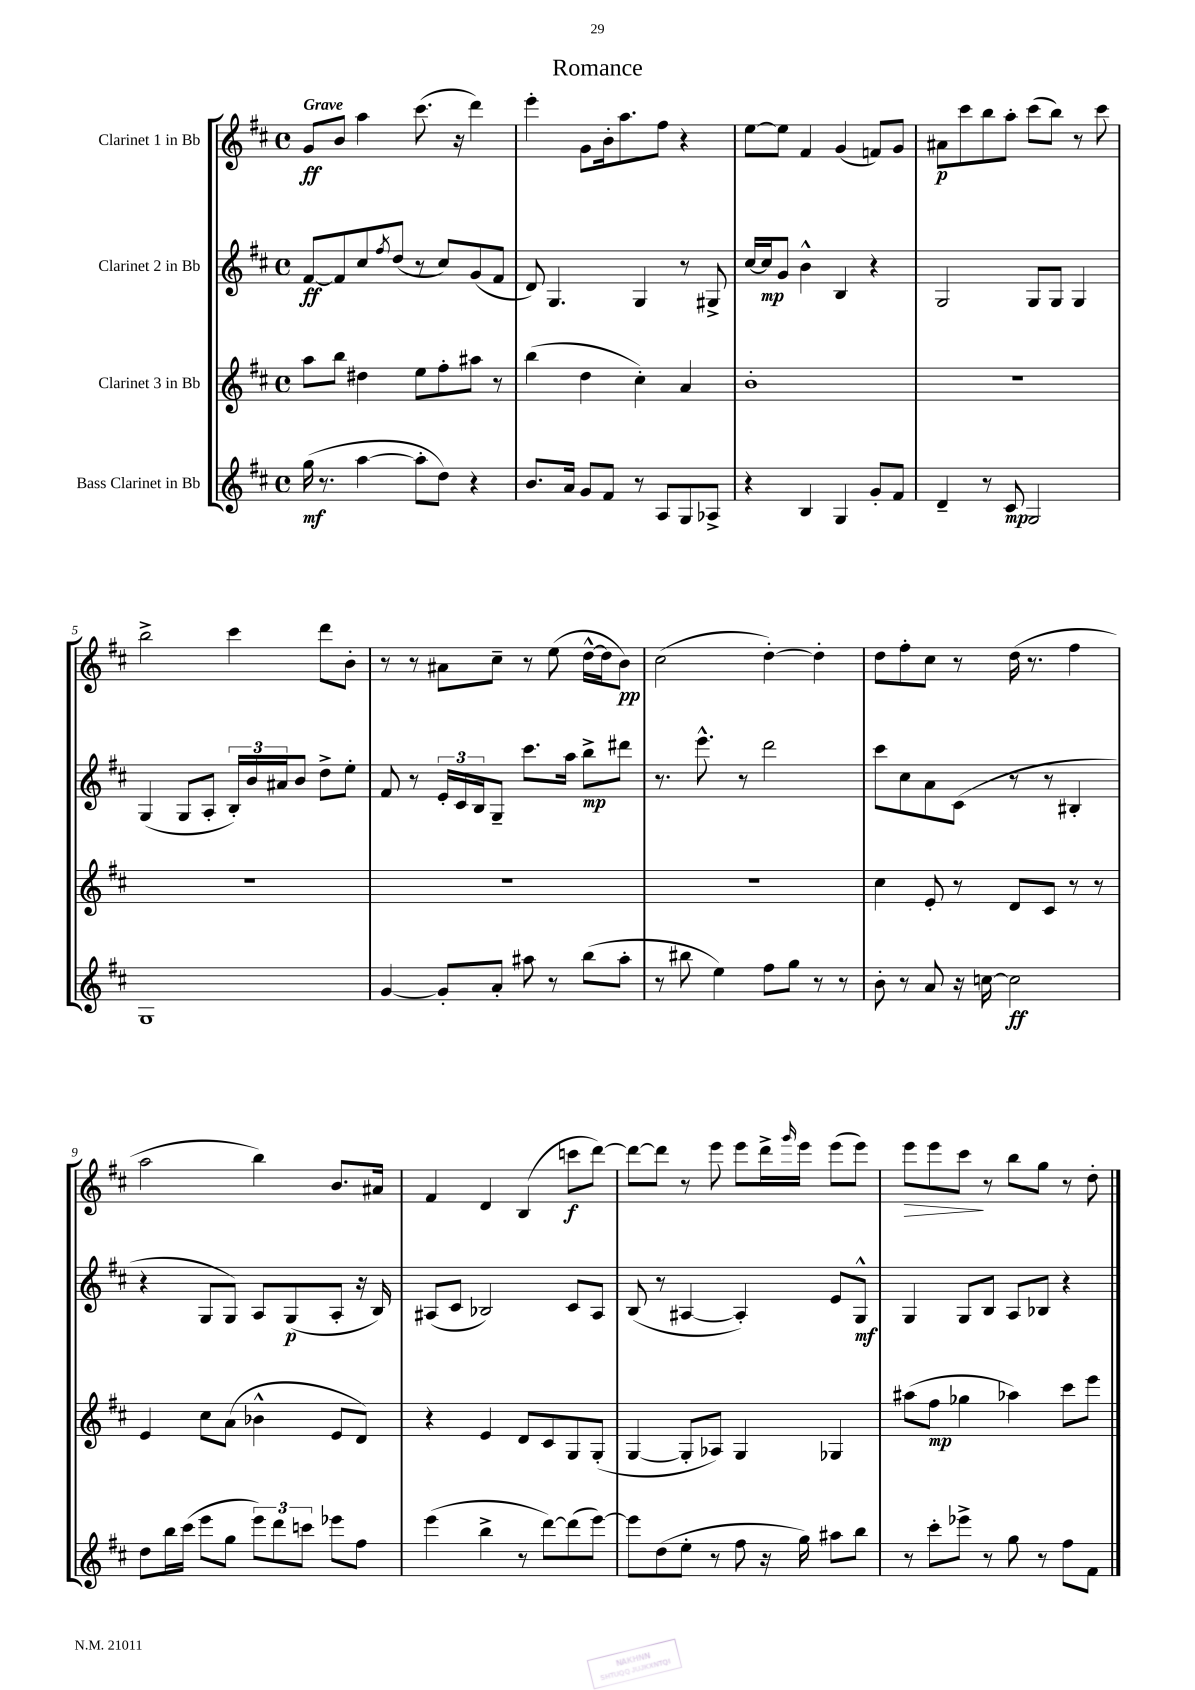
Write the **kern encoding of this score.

**kern	**kern	**kern	**kern
*staff4	*staff3	*staff2	*staff1
*clefG2	*clefG2	*clefG2	*clefG2
*k[f#c#]	*k[f#c#]	*k[f#c#]	*k[f#c#]
*M4/4	*M4/4	*M4/4	*M4/4
*met(c)	*met(c)	*met(c)	*met(c)
(16gg	8aa	[8f#	8g
8.r	.	.	.
.	8bb	8f#]	8b
[4aa	4dd#	8cc#	4aa
.	.	8qff#	.
.	.	(8dd	.
8aa']	8ee	8r	(8.ccc#
8dd)	8ff#'	8cc#)	.
.	.	.	16r
4r	8aa#	(8g	4ddd)
.	8r	8f#	.
=	=	=	=
8.b	(4bb	8d)	4eee'
.	.	4.G	.
16a	.	.	.
8g	4dd	.	8g
8f#	.	.	16b'
.	.	.	8.aa
8r	4cc#')	4G	.
8A	.	.	8ff#
8G	4a	8r	4r
8A-^	.	8G#^	.
=	=	=	=
4r	1b'	[16cc#	[8ee
.	.	16cc#]	.
.	.	8g	8ee]
4B	.	4b^^	4f#
4G	.	4B	(4g
8g'	.	4r	8f)
8f#	.	.	8g
=	=	=	=
4d~	1r	2G	8a#
.	.	.	8ccc#
8r	.	.	8bb
8c#	.	.	8aa'
2G	.	8G	(8ccc#
.	.	8G	8bb)
.	.	4G	8r
.	.	.	8ccc#
=	=	=	=
1G	1r	(4G	2bb^
.	.	8G	.
.	.	8A'	.
.	.	24B')	4ccc#
.	.	24b	.
.	.	24a#	.
.	.	8b	.
.	.	8dd^	8ddd
.	.	8ee'	8b'
=	=	=	=
[4g	1r	8f#	8r
.	.	8r	8r
8g']	.	24e'	8a#
.	.	24c#	.
.	.	24B	.
8a'	.	8G~	8cc#~
8aa#	.	8.ccc#	8r
8r	.	.	(8ee
.	.	16aa	.
(8bb	.	8bb^	[16dd^^
.	.	.	16dd]
8aa#'	.	8ddd#	8b)
=	=	=	=
8r	1r	8.r	(2cc#
8bb#	.	.	.
.	.	8.eee^^	.
4ee)	.	.	.
.	.	8r	.
8ff#	.	2ddd	[4dd')
8gg	.	.	.
8r	.	.	4dd']
8r	.	.	.
=	=	=	=
8b'	4cc#	8ccc#	8dd
8r	.	8cc#	8ff#'
8a	8e'	8a	8cc#
16r	8r	(8c#	8r
[16cc	.	.	.
2cc]	8d	8r	(16dd
.	.	.	8.r
.	8c#	8r	.
.	8r	4B#'	4ff#
.	8r	.	.
=	=	=	=
8dd	4e	4r	2aa
16bb	.	.	.
(16ccc#	.	.	.
8eee	8cc#	8G	.
8gg	(8a	8G)	.
12eee)	4b-^^	8A	4bb)
12ddd	.	.	.
.	.	(8G	.
12ccc	.	.	.
8eee-	8e	8A'	8.b
8ff#	8d)	16r	.
.	.	16B)	16a#
=	=	=	=
(4eee	4r	(8A#	4f#
.	.	8c#	.
4bb^	4e	2B-)	4d
8r	8d	.	(4B
[8ddd)	8c#	.	.
(8ddd]	8G	8c#	8ccc
[8eee)	(8G'	8A#	[8ddd)
=	=	=	=
8eee]	[4G	(8B	8ddd_
(8dd	.	8r	8ddd]
8ee'	8G']	[4A#	8r
8r	8A-)	.	8eee
8ff#	4G	4A#'])	8eee
16r	.	.	16ddd^
.	.	.	16qqggg
16gg)	.	.	16eee
8aa#	4G-	8e	(8eee
8bb	.	8G^^	8eee)
=	=	=	=
8r	(8aa#	4G	8eee
8ccc#'	8ff#	.	8eee
8eee-^	4gg-	8G	8ccc#
8r	.	8B	8r
8gg	4aa-)	8A	8bb
8r	.	8B-	8gg
8ff#	8ccc#	4r	8r
8f#	8eee	.	8dd'
==	==	==	==
*-	*-	*-	*-
